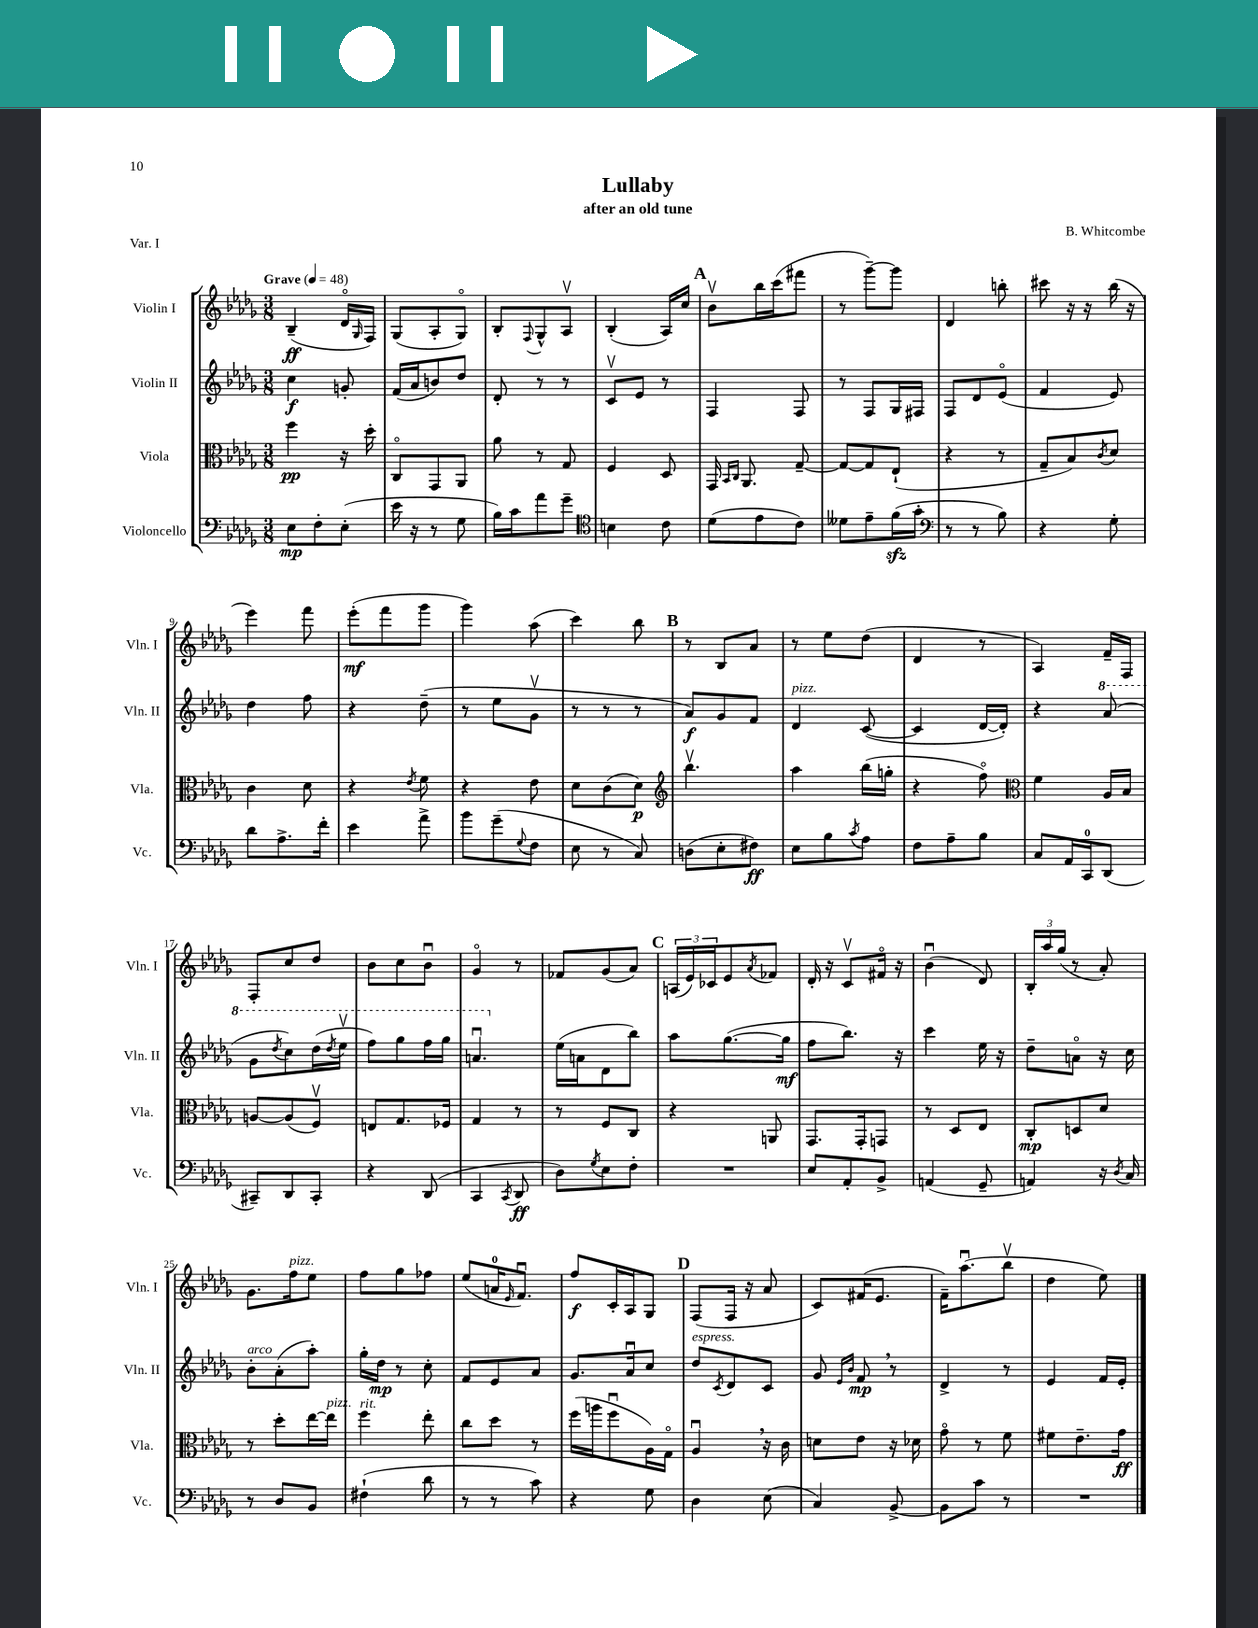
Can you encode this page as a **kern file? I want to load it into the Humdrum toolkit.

**kern	**dynam	**kern	**dynam	**kern	**dynam	**kern	**dynam
*part4	*part4	*part3	*part3	*part2	*part2	*part1	*part1
*staff4	*staff4	*staff3	*staff3	*staff2	*staff2	*staff1	*staff1
*I"Violoncello	*	*I"Viola	*	*I"Violin II	*	*I"Violin I	*
*I'Vc.	*	*I'Vla.	*	*I'Vln. II	*	*I'Vln. I	*
*clefF4	*	*clefC3	*	*clefG2	*	*clefG2	*
*k[b-e-a-d-g-]	*	*k[b-e-a-d-g-]	*	*k[b-e-a-d-g-]	*	*k[b-e-a-d-g-]	*
*M3/8	*	*M3/8	*	*M3/8	*	*M3/8	*
*MM48	*	*MM48	*	*MM48	*	*MM48	*
=1	=1	=1	=1	=1	=1	=1	=1
!	!	!	!	!	!	!LO:TX:a:B:t=Grave	!
8E-\L	mp	4ff\	pp	4cc\	f	(4B-~/	ff
8F'\	.	.	.	.	.	.	.
(8E-'\J	.	16r	.	8gn'/	.	16d-/LL	.
.	.	.	.	.	.	16qqG-/	.
.	.	16dd-'\	.	.	.	16F/JJ)	.
=2	=2	=2	=2	=2	=2	=2	=2
16e-\	.	8C/L	.	(16f/LL	.	(8G-/L	.
16r	.	.	.	16a-/J	.	.	.
8r	.	8GG-/	.	8bn/)	.	8A-'/	.
8G-\	.	8AA-/J	.	8dd-/J	.	8G-/J)	.
=3	=3	=3	=3	=3	=3	=3	=3
16B-\LL)	.	8a-\	.	8d-'/	.	8B-'/L	.
16c\J	.	.	.	.	.	.	.
.	.	.	.	.	.	8qqF/	.
8a-\	.	8r	.	8r	.	8G-^^/	.
8g-~\J	.	8G-/	.	8r	.	8A-v/J	.
=4	=4	=4	=4	=4	=4	=4	=4
*clefC4	*	*	*	*	*	*	*
4Bn\	.	4F/	.	8cv/L	.	(4B-'/	.
.	.	.	.	8e-/J	.	.	.
8c\	.	8D-/	.	8r	.	16A-/LL)	.
.	.	.	.	.	.	16cc/JJ	.
!!LO:REH:place=s1:t=A
=5	=5	=5	=5	=5	=5	=5	=5
(8d-\L	.	16GG-/	.	4F/	.	8b-v\L	.
.	.	16qqBB-/LL	.	.	.	.	.
.	.	16qqC/JJ	.	.	.	.	.
.	.	8.AA-/	.	.	.	.	.
8e-\	.	.	.	.	.	16bb-\L	.
.	.	.	.	.	.	(16ccc\J	.
8c\J)	.	[8G-~/	.	8F/	.	8fff#X\J	.
=6	=6	=6	=6	=6	=6	=6	=6
8d--X\L	.	8G-/L_	.	8r	.	8r	.
8e-~\	.	8G-/]	.	8F/L	.	[8ggg-~\L)	.
(16fzz\L	.	(8E-`/J	.	16G-/L	.	8ggg-\J]	.
16g-'\JJ	.	.	.	16F#X/JJ	.	.	.
=7	=7	=7	=7	=7	=7	=7	=7
*clefF4	*	*	*	*	*	*	*
8r	.	4r	.	8F/L	.	4d-/	.
8r	.	.	.	8d-/	.	.	.
8B-\)	.	8r	.	(8e-/J	.	8bbn'\	.
=8	=8	=8	=8	=8	=8	=8	=8
4r	.	8G-~/L	.	4f/	.	8ccc#X\	.
.	.	8B-/)	.	.	.	16r	.
.	.	.	.	.	.	16r	.
.	.	8qc/	.	.	.	.	.
8G-'\	.	8d-/J	.	8e-/)	.	(16bb-\	.
.	.	.	.	.	.	16r	.
!!LO:LB:g=z
=9	=9	=9	=9	=9	=9	=9	=9
8d-\L	.	4c\	.	4dd-\	.	4eee-\)	.
8.A-^\	.	.	.	.	.	.	.
.	.	8d-\	.	8ff\	.	8fff\	.
16f'\Jk	.	.	.	.	.	.	.
=10	=10	=10	=10	=10	=10	=10	=10
4e-\	.	4r	.	4r	.	(8eee-'\L	mf
.	.	.	.	.	.	8fff\	.
.	.	8qe-/	.	.	.	.	.
8a-^\	.	8f\	.	(8dd-~\	.	8ggg-\J	.
=11	=11	=11	=11	=11	=11	=11	=11
8b-\L	.	4r	.	8r	.	4ggg-\)	.
(8g-~\	.	.	.	8ee-\L	.	.	.
8qqG-/	.	.	.	.	.	.	.
8F\J	.	8e-\	.	8g-v\J	.	(8aa-\	.
=12	=12	=12	=12	=12	=12	=12	=12
8E-\	.	8d-\L	.	8r	.	4ccc\)	.
8r	.	(8c\	.	8r	.	.	.
8C/)	.	8d-\J)	p	8r	.	8bb-\	.
!!LO:REH:place=s1:t=B
=13	=13	=13	=13	=13	=13	=13	=13
*	*	*clefG2	*	*	*	*	*
(8Dn\L	.	4.bb-v\	.	8a-/L)	f	8r	.
8E-'\	.	.	.	8g-/	.	8B-/L	.
8F#X\J)	ff	.	.	8f/J	.	8a-/J	.
=14	=14	=14	=14	=14	=14	=14	=14
!	!	!	!	!LO:TX:a:i:t=pizz.	!	!	!
8E-\L	.	4aa-\	.	4d-/	.	8r	.
8B-\	.	.	.	.	.	8ee-\L	.
8qc/	.	.	.	.	.	.	.
8A-\J	.	(16bb-\LL	.	([8c/	.	(8dd-\J	.
.	.	16ggn'\JJ	.	.	.	.	.
=15	=15	=15	=15	=15	=15	=15	=15
8F\L	.	4r	.	4c/]	.	4d-/	.
8A-~\	.	.	.	.	.	.	.
8B-\J	.	8ff\)	.	[16d-/LL	.	8r	.
.	.	.	.	16d-'/JJ])	.	.	.
=16	=16	=16	=16	=16	=16	=16	=16
*	*	*clefC3	*	*	*	*	*
8C/L	.	4f\	.	4r	.	4A-/)	.
16AA-/L	.	.	.	.	.	.	.
16CC/J	.	.	.	.	.	.	.
*	*	*	*	*8va	*	*	*
(8DD-/J	.	16A-/LL	.	(8aa-/	.	16f~/LL	.
.	.	16B-/JJ	.	.	.	16F/JJ	.
!!LO:LB:g=z
=17	=17	=17	=17	=17	=17	=17	=17
8CC#X~/L)	.	[8An/L	.	8gg-\L	.	8F'/L	.
.	.	.	.	8qddd-/	.	.	.
8DD-/	.	(8A/]	.	8ccc\)	.	8cc/	.
8CC#'/J	.	8Fv/J)	.	(16ddd-\L	.	8dd-/J	.
.	.	.	.	8qddd-/	.	.	.
.	.	.	.	16eee-v\JJ	.	.	.
=18	=18	=18	=18	=18	=18	=18	=18
4r	.	8En/L	.	8fff\L)	.	8b-\L	.
.	.	8.G-/	.	8ggg-\	.	8cc\	.
(8DD-/	.	.	.	16fff\L	.	8b-u\J	.
.	.	16F-X/Jk	.	16ggg-\JJ	.	.	.
=19	=19	=19	=19	=19	=19	=19	=19
4CC/	.	4G-/	.	4.aanu/	.	4g-/	.
8qCC/	.	.	.	.	.	.	.
8DD-/	ff	8r	.	.	.	8r	.
=20	=20	=20	=20	=20	=20	=20	=20
*	*	*	*	*X8va	*	*	*
8D-\L)	.	8r	.	(16ee-\LL	.	8f-X/L	.
.	.	.	.	16an\J	.	.	.
8qG-/	.	.	.	.	.	.	.
8E-\	.	8F/L	.	8d-\	.	(8g-/	.
8F'\J	.	8C/J	.	8bb-\J)	.	8a-/J)	.
!!LO:REH:place=s1:t=C
=21	=21	=21	=21	=21	=21	=21	=21
4.r	.	4r	.	8aa-\L	.	(24An/LL	.
.	.	.	.	.	.	24e-/)	.
.	.	.	.	.	.	24c-X/J	.
.	.	.	.	([8.gg-\	.	8e-/	.
.	.	.	.	.	.	8qa-/	.
.	.	8AAn/	.	.	.	8f-X/J	.
.	.	.	.	16gg-\Jk]	mf	.	.
=22	=22	=22	=22	=22	=22	=22	=22
8E-/L	.	8.GG-/L	.	8ff\L	.	16d-'/	.
.	.	.	.	.	.	16r	.
8AA-'/	.	.	.	8.bb-\J)	.	8cv/L	.
.	.	16GG-'/k	.	.	.	.	.
8BB-^/J	.	8GGn/J	.	.	.	16f#X/Jk	.
.	.	.	.	16r	.	16r	.
=23	=23	=23	=23	=23	=23	=23	=23
(4AAn/	.	8r	.	4ccc\	.	(4b-u\	.
.	.	8D-/L	.	.	.	.	.
8GG-~/	.	8E-/J	.	16ee-\	.	8d-/)	.
.	.	.	.	16r	.	.	.
=24	=24	=24	=24	=24	=24	=24	=24
4AAn/)	.	8C'/L	mp	8dd-~\L	.	24B-'/LL	.
.	.	.	.	.	.	24aa-/	.
.	.	.	.	.	.	(24gg-/JJ	.
.	.	8Dn/	.	8an\J	.	8r	.
16r	.	8d-/J	.	16r	.	8a-'/)	.
8qD-/	.	.	.	.	.	.	.
16C/	.	.	.	16cc\	.	.	.
!!LO:LB:g=z
=25	=25	=25	=25	=25	=25	=25	=25
!	!	!	!	!LO:TX:a:i:t=arco	!	!	!
8r	.	8r	.	8b-'\L	.	8.g-\L	.
8D-/L	.	8dd-'\L	.	(8a-'\	.	.	.
!	!	!	!	!	!	!LO:TX:a:i:t=pizz.	!
.	.	.	.	.	.	16ff\k	.
8BB-/J	.	[16ee-\L	.	8aa-'\J)	.	8ee-\J	.
!	!	!LO:TX:a:i:t=pizz.	!	!	!	!	!
.	.	16ee-\JJ]	.	.	.	.	.
=26	=26	=26	=26	=26	=26	=26	=26
!	!	!LO:TX:a:i:t=rit.	!	!	!	!	!
(4F#X`\	.	4ff\	.	16gg-'\LL	.	8ff\L	.
.	.	.	.	16dd-\JJ	mp	.	.
.	.	.	.	8r	.	8gg-\	.
8d-\	.	8ee-'\	.	8cc'\	.	8ff-X\J	.
=27	=27	=27	=27	=27	=27	=27	=27
8r	.	8cc\L	.	8f/L	.	(8ee-/L	.
8r	.	8dd-\J	.	8e-/	.	16an/K	.
.	.	.	.	.	.	16qqe-/	.
.	.	.	.	.	.	8.fu/J)	.
8c\)	.	8r	.	8a-/J	.	.	.
=28	=28	=28	=28	=28	=28	=28	=28
4r	.	(16ff\LL	.	8.g-/L	.	8ff/L	f
.	.	16aan\J	.	.	.	.	.
.	.	8ffu\	.	.	.	16c'/L	.
.	.	.	.	16a-u/k	.	16A-/J	.
8G-\	.	16A-\L)	.	8cc/J	.	8G-/J	.
.	.	16G-\JJ	.	.	.	.	.
!!LO:REH:place=s1:t=D
=29	=29	=29	=29	=29	=29	=29	=29
!	!	!	!	!LO:TX:a:i:t=espress.	!	!	!
4D-\	.	4A-u,/	.	8dd-/L	.	(8F/L	.
.	.	.	.	8qc/	.	.	.
.	.	.	.	8d-/	.	16F/Jk	.
.	.	.	.	.	.	16r	.
(8E-\	.	16r	.	8c/J	.	8a-/	.
.	.	16c\	.	.	.	.	.
=30	=30	=30	=30	=30	=30	=30	=30
4C/)	.	8dn\L	.	8g-/	.	8c/L)	.
.	.	.	.	16qqe-/LL	.	.	.
.	.	.	.	16qqb-/JJ	.	.	.
.	.	8e-\J	.	8f,/	mp	(16f#X/K	.
.	.	.	.	.	.	8.e-/J	.
[8BB-^/	.	16r	.	8r	.	.	.
.	.	16d-X\	.	.	.	.	.
=31	=31	=31	=31	=31	=31	=31	=31
8BB-\L]	.	8g-\	.	4d-^/	.	16f~\KL)	.
.	.	.	.	.	.	(8.aa-u\	.
8c\J	.	8r	.	.	.	.	.
8r	.	8f\	.	8r	.	8bb-v\J	.
=32	=32	=32	=32	=32	=32	=32	=32
4.r	.	8f#X\L	.	4e-/	.	4dd-\	.
.	.	8.e-~\	.	.	.	.	.
.	.	.	.	16f/LL	.	8ee-\)	.
.	.	16g-\Jk	ff	16e-'/JJ	.	.	.
==	==	==	==	==	==	==	==
*-	*-	*-	*-	*-	*-	*-	*-
